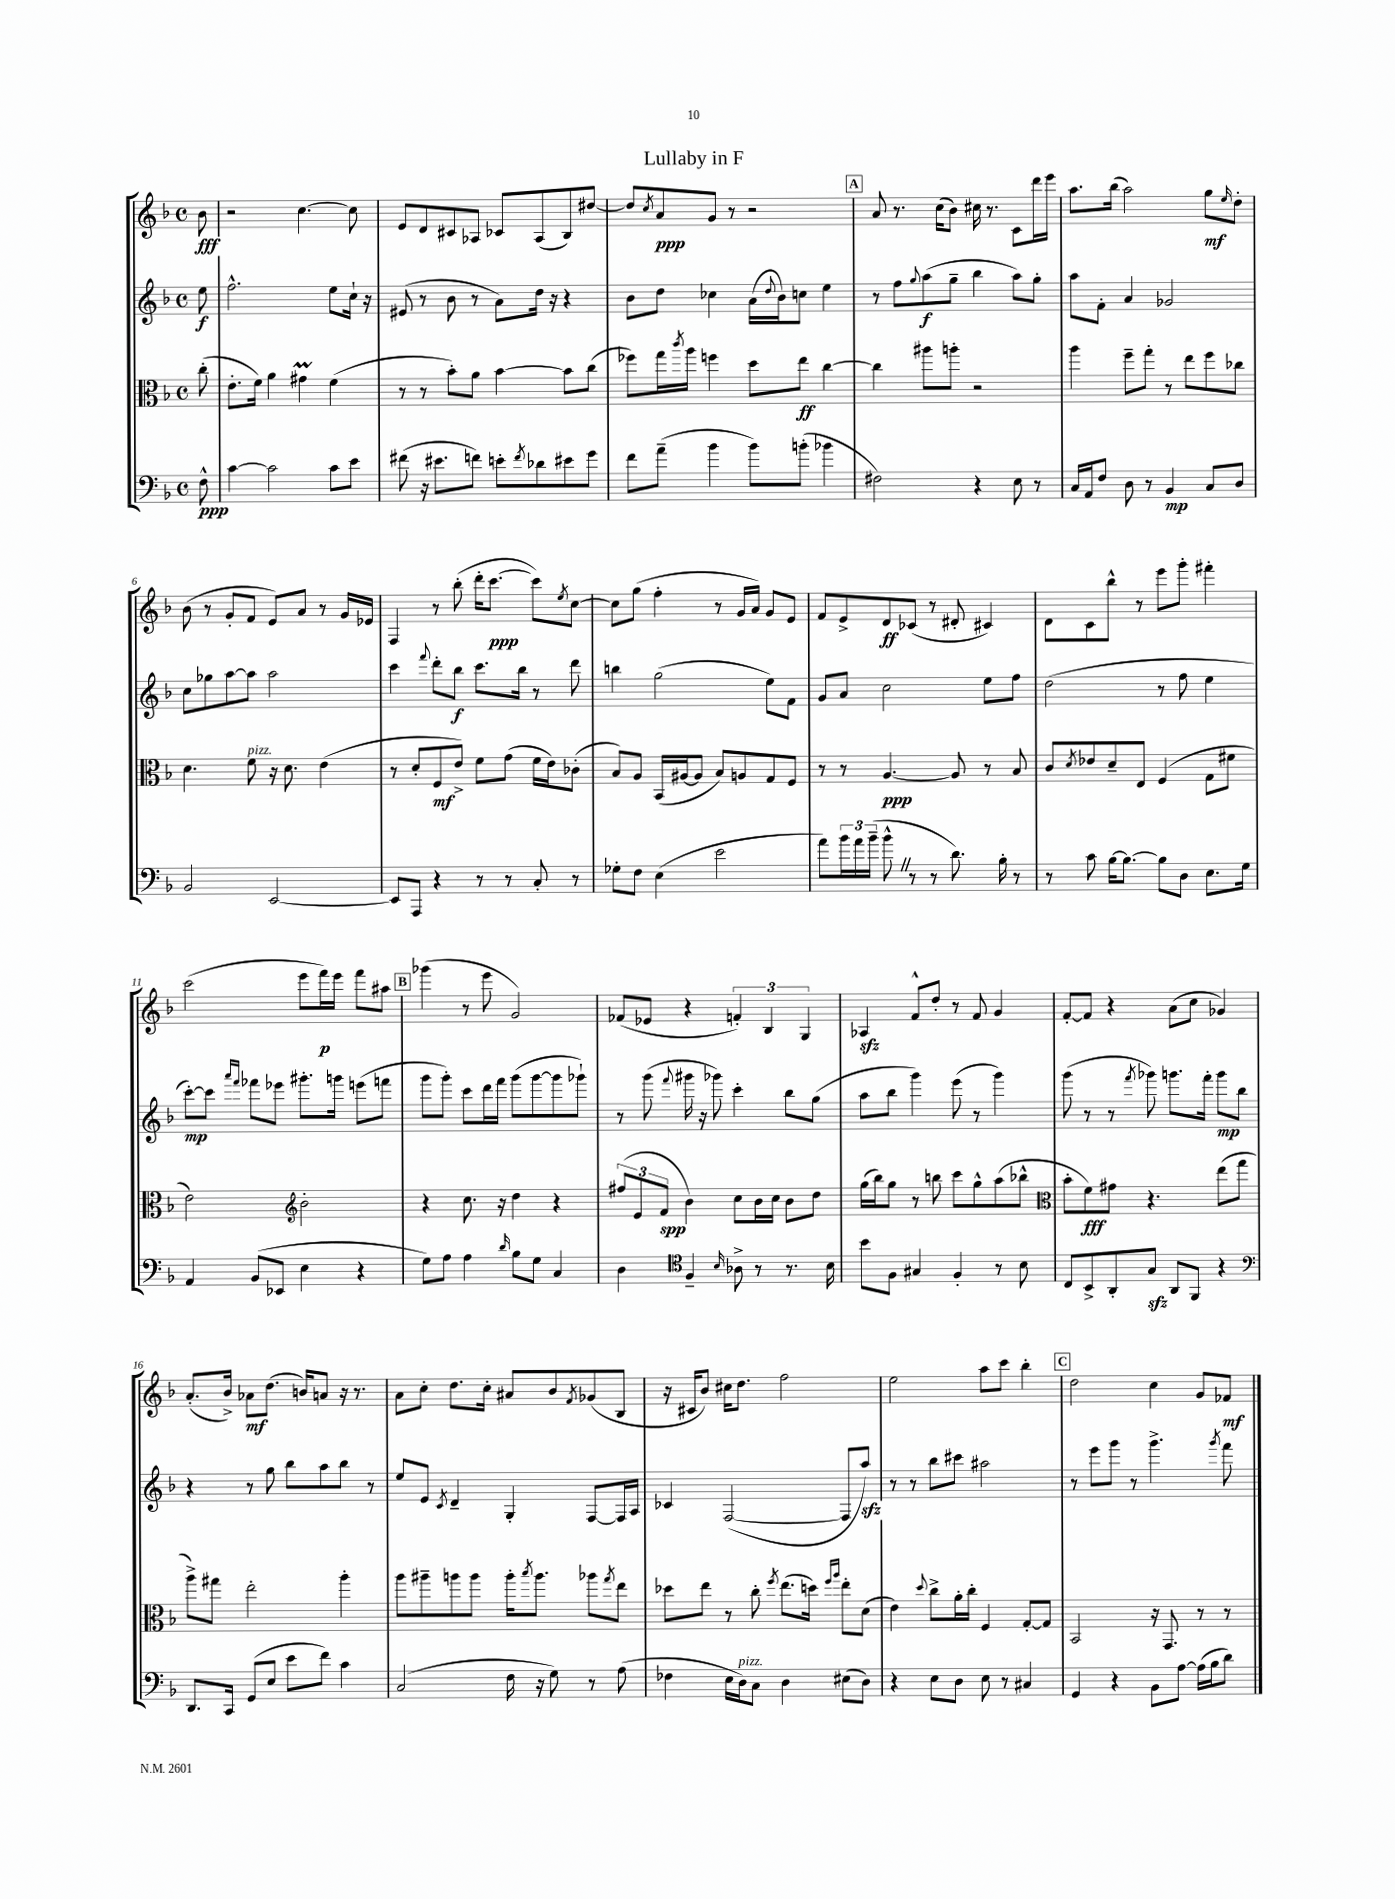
\header { title = "Lullaby in F" }
<<
\new StaffGroup <<
\new Staff = "s0" {
    \clef treble \key f \major \defaultTimeSignature \time 4/4 \partial 8
    bes'8\fff |
    r2 c''4.~ c''8 |
    e'8 d'8 cis'8 aes8 ces'8 aes8( bes8) dis''8~ |
    dis''8 \acciaccatura { c''8 } a'8\ppp g'8 r8 r2 |
    \mark \markup { \box "A" } a'8 r8. c''16( bes'8) cis''16 r8. c'8 d'''16 e'''16 |
    a''8. bes''16( a''2) g''8\mf \grace { e''16 } d''8-. |
    bes'8( r8 g'8-. f'8 e'8) a'8 r8 g'16 ees'16 |
    f4 r8 bes''8-.( d'''16-. c'''8.~\ppp c'''8) \acciaccatura { e''8 } c''8~ |
    c''8 g''8( f''4-. r8 g'16 a'16) g'8 e'8 |
    f'8 e'8-> d'8\ff ces'8( r8 dis'8-. cis'4) |
    d'8 c'8 bes''8-^ r8 e'''8 g'''8-. fis'''4-. |
    c'''2( e'''8 f'''16\p) e'''16 f'''8 ais''8 |
    \mark \markup { \box "B" } ges'''4( r8 e'''8 g'2) |
    fes'8( ees'8 r4 \tuplet 3/2 { f'4-.) bes4 g4 } |
    aes4\sfz f'8-^ d''8-. r8 f'8 g'4 |
    f'8~-. f'8 r4 a'8( c''8 ges'4) |
    a'8.-.( bes'16->) aes'8\mf d''8.( b'16) a'8 r16 r8. |
    a'8 c''8-. d''8. c''16-. ais'8 bes'8 \acciaccatura { f'8 } ges'8( bes8 |
    r16 cis'16 bes'8) cis''16 d''8. f''2 |
    e''2 a''8 c'''8 bes''4-. |
    \mark \markup { \box "C" } d''2 c''4 g'8 fes'8\mf \bar "|." |
}
\new Staff = "s1" {
    \clef treble \key f \major \defaultTimeSignature \time 4/4 \partial 8
    e''8\f |
    f''2.-^ e''8 c''16-! r16 |
    eis'8( r8 bes'8 r8 a'8) d''16 r16 r4 |
    bes'8 d''8 ces''4 a'16( \appoggiatura { d''8 } bes'16) c''8 e''4 |
    \mark \markup { \box "A" } r8 f''8 \appoggiatura { g''8 } a''8\f( g''8-- bes''4 a''8) g''8-. |
    a''8 f'8-. a'4 ges'2 |
    c''8 ges''8 a''8~ a''8 a''2 |
    c'''4 \appoggiatura { f'''8 } d'''8-. bes''8\f c'''8. bes''16 r8 d'''8 |
    b''4 g''2( e''8) f'8 |
    g'8 a'8 c''2 e''8 f''8 |
    d''2( r8 f''8 e''4 |
    c'''8~-.\mp) c'''8 \grace { a'''16 f'''16 } fes'''8 ees'''8 gis'''8.-. g'''16 e'''8( f'''8 |
    \mark \markup { \box "B" } g'''8 g'''8-.) c'''8 d'''16 f'''16 g'''8( g'''8~ g'''8 ges'''8-!) |
    r8 g'''8( \appoggiatura { f'''8 } gis'''16 r16 ges'''8) c'''4-. bes''8 g''8( |
    a''8 bes''8 g'''4) e'''8( r8 g'''4) |
    g'''8( r8 r8 \acciaccatura { f'''8 } ges'''8) g'''8. f'''16-. g'''8\mp bes''8 |
    r4 r8 g''8 bes''8 a''8 bes''8 r8 |
    e''8 e'8 \acciaccatura { c'8 } d'4-- g4-. f8~ f16 a16 |
    ces'4 f2~( f8 a''8\sfz) |
    r8 r8 bes''8 cis'''8 ais''2 |
    \mark \markup { \box "C" } r8 e'''8 g'''8 r8 g'''4.-> \acciaccatura { g'''8 } f'''8 \bar "|." |
}
\new Staff = "s2" {
    \clef alto \key f \major \defaultTimeSignature \time 4/4 \partial 8
    c''8-.( |
    e'8.-. f'16) a'4 gis'4\prall f'4( |
    r8 r8 bes'8-.) a'8 bes'4~ bes'8 c''8( |
    fes''8) g''16 \acciaccatura { c'''8 } a''16 f''4 d''8 e''8\ff c''4~ |
    \mark \markup { \box "A" } c''4 ais''8 a''8-. r2 |
    a''4 f''8-- g''8-. r8 e''8 f''8 ces''8 |
    d'4. f'8^\markup { \italic "pizz." } r16 d'8. e'4( |
    r8 d'8-. f8\mf e'8->) f'8 g'8( f'16 e'16) ces'8-.( |
    bes8) a8 bes,16( ais16~ ais8 bes8) a8 g8 f8 |
    r8 r8 a4.~\ppp a8 r8 bes8 |
    c'8 \acciaccatura { d'8 } ees'8 d'8-- e8 f4( g8 fis'8 |
    e'2) \clef treble bes'2-. |
    \mark \markup { \box "B" } r4 c''8. r16 d''4 r4 |
    \tuplet 3/2 { fis''8( e'8 f'8\spp } bes'4) c''8 bes'16 c''16 bes'8 d''8 |
    g''16( bes''16) g''8 r8 b''8 c'''8 g''8-^ a''8( bes''8-^ |
    \clef alto bes'8-. f'8\fff) gis'8 r4. e''8( g''8 |
    a''8->) gis''8 e''2-. a''4-. |
    a''8 ais''8-- a''8 a''8 a''16-. \acciaccatura { bes''8 } a''8. aes''8 \acciaccatura { g''8 } e''8 |
    des''8 e''8 r8 c''8-. \acciaccatura { f''8 } e''8.( d''16) \grace { f''16 a''16 } e''8-. d'8( |
    e'4) \appoggiatura { d''8 } c''8-> a'16-. c''16-. f4 g8~-. g8 |
    \mark \markup { \box "C" } bes,2 r16 g,8. r8 r8 \bar "|." |
}
\new Staff = "s3" {
    \clef bass \key f \major \defaultTimeSignature \time 4/4 \partial 8
    f8-^\ppp |
    c'4~ c'2 c'8 e'8 |
    fis'8( r16 eis'8. f'8) e'8-. \acciaccatura { f'8 } des'8 eis'8 g'8 |
    f'8 a'8--( bes'4 bes'8) b'8-.( bes'4 |
    \mark \markup { \box "A" } fis2) r4 e8 r8 |
    c16 a,16 f8 d8 r8 bes,4\mp c8 d8 |
    bes,2 e,2~ |
    e,8 a,,8 r4 r8 r8 c8-. r8 |
    ges8-. f8 e4( e'2 |
    a'8) \tuplet 3/2 { bes'16 a'16 bes'16--( } bes'8-^ \once \override BreathingSign.text = \markup { \musicglyph "scripts.caesura.straight" } \breathe r8 r8 d'8.) bes16-. r8 |
    r8 c'8 bes16~ bes8.~ bes8 d8 e8. g16 |
    a,4 bes,8( ees,8 e4 r4 |
    \mark \markup { \box "B" } g8) a8 a4 \grace { d'16 } bes8 g8 c4 |
    d4 \clef tenor f4-- \grace { bes16 } aes8-> r8 r8. bes16 |
    bes'8 f8 gis4 f4-. r8 bes8 |
    c8 bes,8-> a,8-. g8\sfz a,8 f,8 r4 |
    \clef bass d,8. c,16 g,8( e8 e'8 f'8) c'4 |
    c2( f16 r16 g8) r8 a8( |
    fes4 e16 d16^\markup { \italic "pizz." }) c8 d4 eis8( d8) |
    r4 e8 d8 e8 r8 cis4 |
    \mark \markup { \box "C" } g,4 r4 bes,8 a8~ a16( bes16 d'8) \bar "|." |
}
>>
>>
